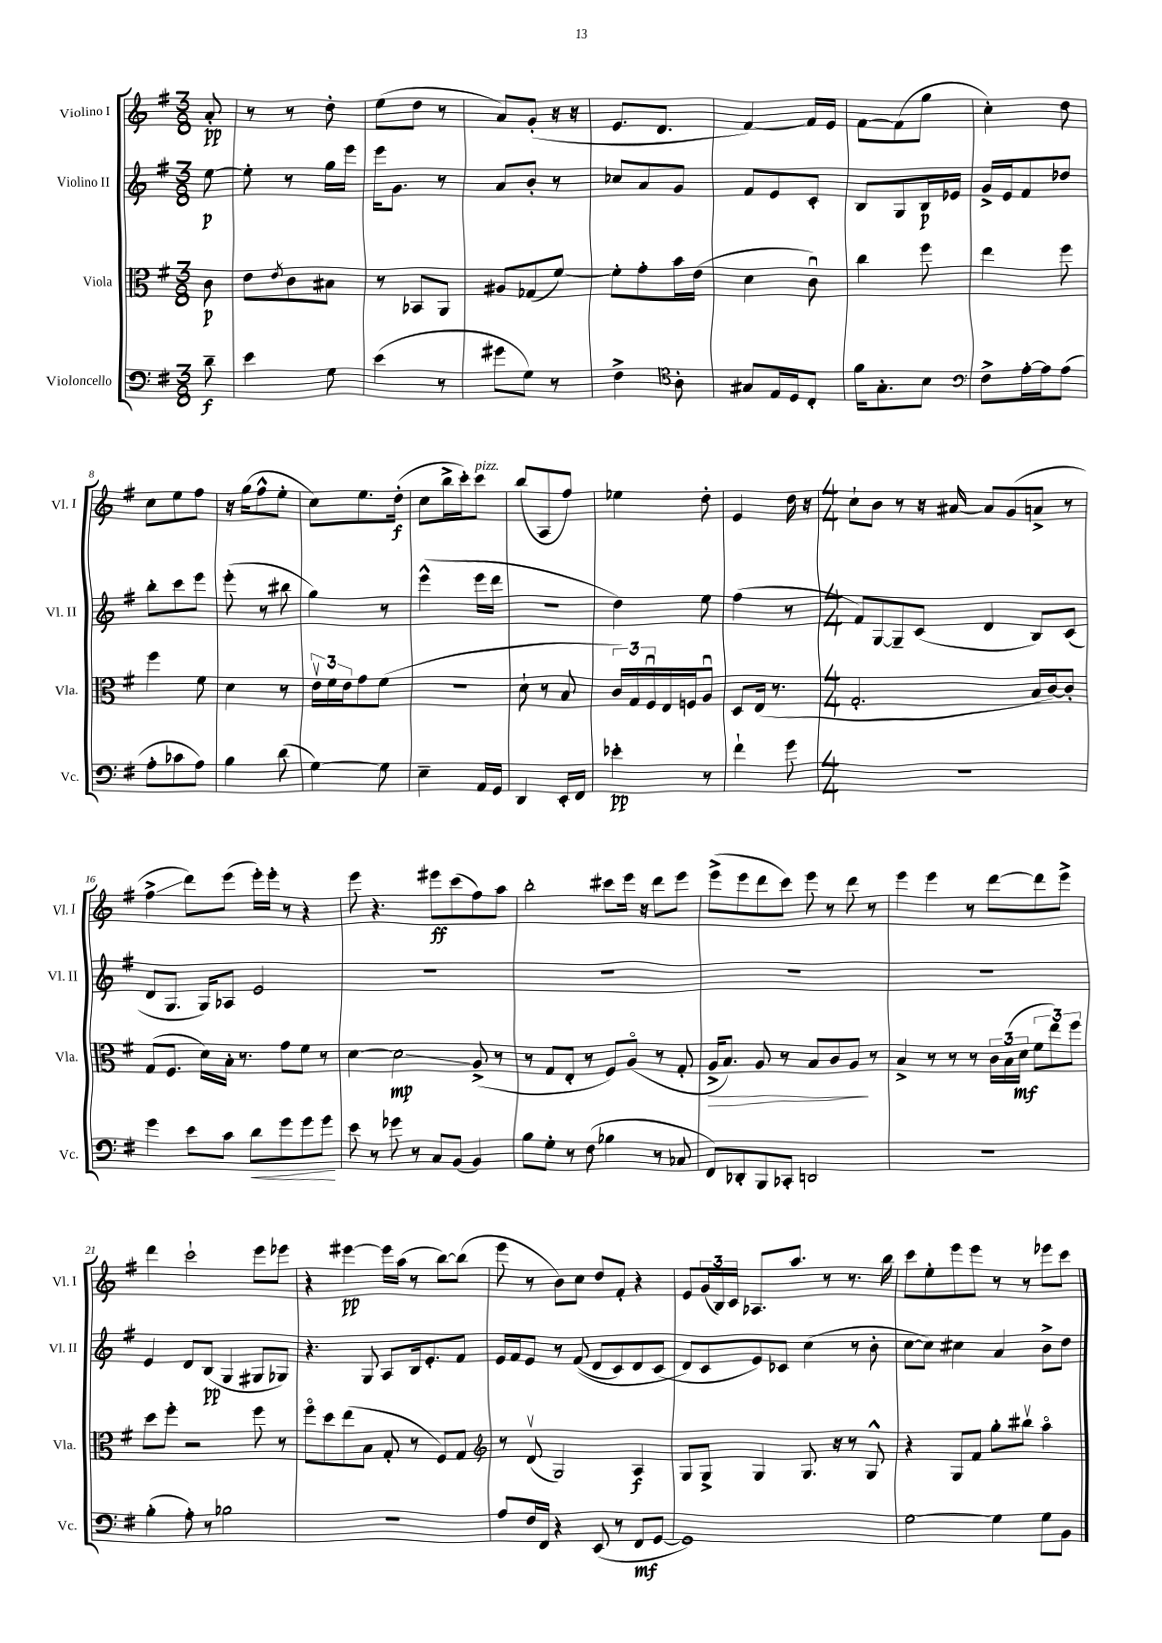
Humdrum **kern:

**kern	**kern	**kern	**kern
*staff4	*staff3	*staff2	*staff1
*clefF4	*clefC3	*clefG2	*clefG2
*k[f#]	*k[f#]	*k[f#]	*k[f#]
*M3/8	*M3/8	*M3/8	*M3/8
8d~\	8c\	[8ee\	8a'/
=	=	=	=
4e\	8e\L	8ee'\]	8r
.	8qe/	.	.
.	8c\	8r	8r
8G\	8B#\J	16gg\LL	8dd'\
.	.	16eee\JJ	.
=	=	=	=
(4e\	8r	16eee\LK	(8ee\L
.	.	8.g\J	.
.	8BB-/L	.	8dd\J
8r	8AA/J	8r	8r
=	=	=	=
8g#\L	8A#/L	8a/L	8a/L)
8G\J)	(8G-/	8b'/J	(8g'/J
8r	[8f#/J)	8r	16r
.	.	.	16r
=	=	=	=
4F#^\	8f#'\]L	8cc-/L	8.e/L
.	8g'\	8a/	.
.	.	.	8.d/J
*clefC4	*	*	*
8A'\	16b\L	8g/J	.
.	(16e\JJ	.	.
=	=	=	=
8G#/L	4d\	8f#/L	[4f#/)
16E/L	.	8e/	.
16D/J	.	.	.
8C'/J	8cu\)	8c'/J	16f#/]LL
.	.	.	16e/JJ
=	=	=	=
16f#\LK	4cc\	8B/L	[8f#\L
8.G'\	.	.	.
.	.	8G/	(8f#\]
8B\J	8ff#\	16B/L	8gg\J
.	.	16e-/JJ	.
=	=	=	=
*clefF4	*	*	*
8F#^\L	4ee\	16g^/LL	4cc'\)
.	.	16e/J	.
[16A'\L	.	8f#/	.
16A\]J	.	.	.
(8A\J	8ff#\	8dd-/J	8dd\
=	=	=	=
8A'\L	4ff#\	8bb'\L	8cc\L
8c-\	.	8ccc\	8ee\
8A\J)	8f#\	8eee\J	8ff#\J
=	=	=	=
4B\	4d\	(8eee'\	16r
.	.	.	(16gg\LK
.	.	8r	8ff#^^\
(8d\	8r	8bb#\	8ee'\J
=	=	=	=
[4G\)	24ev\LL	4gg\)	8cc\L)
.	24f#\	.	.
.	24e\J	.	.
.	8g\	.	8.ee\
8G\]	(8f#\J	8r	.
.	.	.	(16dd'\Jk
=	=	=	=
4E~\	4.r	(4eee^^\	8cc\L
.	.	.	16bb^\L
.	.	.	16ccc'\J)
16AA/LL	.	16eee\LL	8ccc\J
16GG/JJ	.	16ddd\JJ	.
=	=	=	=
4DD/	8d`\	4.r	(8bb/L
.	8r	.	8A/
16EE'/LL	8B/	.	8ff#/J)
16FF#/JJ	.	.	.
=	=	=	=
4e-'\	24c/LL)	4dd\)	4ee-\
.	24G/	.	.
.	24F#u/	.	.
.	16E/	.	.
.	16F/J	.	.
8r	8Au/J	8ee\	8dd'\
=	=	=	=
4f#`\	8D/L	(4ff#\	4e/
.	(16E/Jk	.	.
.	8.r	.	.
8g\	.	8r	16dd\
.	.	.	16r
=	=	=	=
*M4/4	*M4/4	*M4/4	*M4/4
1r	2.G'/	8f#/L)	8cc`\L
.	.	[8G/	8b\J
.	.	8G~/]	8r
.	.	(8c/J	16r
.	.	.	[16a#/
.	.	4d/	8a#/]L
.	.	.	(8g/
.	16B/LL	8B/L)	8a^/J
.	[16c/J)	.	.
.	8c'/]J	(8c/J	8r
=	=	=	=
4g\	(8G/L	8d/L	4ff#^\
.	8.F#/J	8.G/J	.
8e\L	.	.	8ddd\L)
.	16d\LL)	16G/LK)	.
8c\J	16B'\JJ	8A-/J	(8eee\J
.	8.r	.	.
8d\L	.	2e/	16eee'\LL)
.	.	.	16eee'\JJ
8g\	8g\L	.	8r
8g\	8f#\J	.	4r
8g\J	8r	.	.
=	=	=	=
8e\	[4d\	1r	8eee\
8r	.	.	4.r
8g-\	2d\]	.	.
8r	.	.	.
8C/L	.	.	8eee#\L
(8BB/J	.	.	(8ccc\
4BB/)	(8A^/	.	8ff#\)
.	8r	.	8aa\J
=	=	=	=
8B\L	8r	1r	2bb'\
8G'\J	8G/L	.	.
8r	8E'/J	.	.
(8F#\	8r	.	.
4B-\	8F#/L)	.	8ccc#\L
.	(8Ao/J	.	16eee\Jk
.	.	.	16r
8r	8r	.	8ddd\L
8C-/	8G'/	.	8eee\J
=	=	=	=
8FF#/L)	16A^/LK	1r	(8eee^\L
.	8.B/J)	.	.
8DD-'/	.	.	8eee\
8BBB/	8A/	.	8ddd\
8CC-'/J	8r	.	8ccc\J)
2DD/	8B/L	.	8eee\
.	8c/	.	8r
.	8A/J	.	8ddd\
.	8r	.	8r
=	=	=	=
1r	4B^/	1r	4eee\
.	8r	.	4eee\
.	8r	.	.
.	8r	.	8r
.	24c\LL	.	[8ddd\L
.	(24B\	.	.
.	24d\JJ	.	.
.	12f#\L	.	8ddd\]
.	12ee\)	.	.
.	.	.	8eee^\J
.	12ff#\J	.	.
=	=	=	=
(4B'\	8dd\L	4e/	4ddd\
.	8ff#'\J	.	.
8A'\)	2r	8d/L	2ccc`\
8r	.	(8B/J	.
2B-\	.	4G/	.
.	8ff#\	8G#/L	8eee\L
.	8r	8G-/J)	8eee-\J
=	=	=	=
1r	8ff#o\L	4.r	4r
.	8dd\	.	.
.	(8ee\	.	[4eee#\
.	8B\J	8G/	.
.	8G'/	8A/L	16eee#\]LL
.	.	.	(16aa\JJ
.	8r	16B/k	8r
.	.	8.e'/	.
.	8F#/L)	.	[8bb\L)
.	8G/J	8f#/J	(8bb\]J
=	=	=	=
*	*clefG2	*	*
8A/L	8r	16e/LL	8eee\
.	.	16f#/J	.
16F#/L	(8dv/	8e/J	8r
16FF#/JJ	.	.	.
4r	2G/)	8r	8b\L)
.	.	&((8f#/	8cc\J
(8EE/	.	8d/L	8dd/L
8r	.	8c/)	8f#'/J
8FF#/L	4A/	8d/	4r
[8GG/J	.	(8c/J	.
=	=	=	=
1GG])	8G/L	8d/L&)	8e/L
.	8G^/J	8c/	(24g/L
.	.	.	24B/)
.	.	.	24c/JJ
.	4G/	8e/)	8.A-/L
.	.	8c-/J	.
.	.	.	8.aa/J
.	8.G/	(4cc\	.
.	.	.	8r
.	16r	.	.
.	8r	8r	8.r
.	8G^^/	8b'\	.
.	.	.	16bb\
=	=	=	=
[2G\	4r	[8cc\L	8ccc\L
.	.	8cc\]J)	8ee'\
.	8G/L	4cc#\	8eee\
.	8f#/J	.	8eee\J
4G\]	8gg'\L	4a/	8r
.	8bb#v\J	.	8r
8G\L	4aao\	8b^\L	8eee-\L
8BB\J	.	8dd\J	8ccc\J
==	==	==	==
*-	*-	*-	*-
